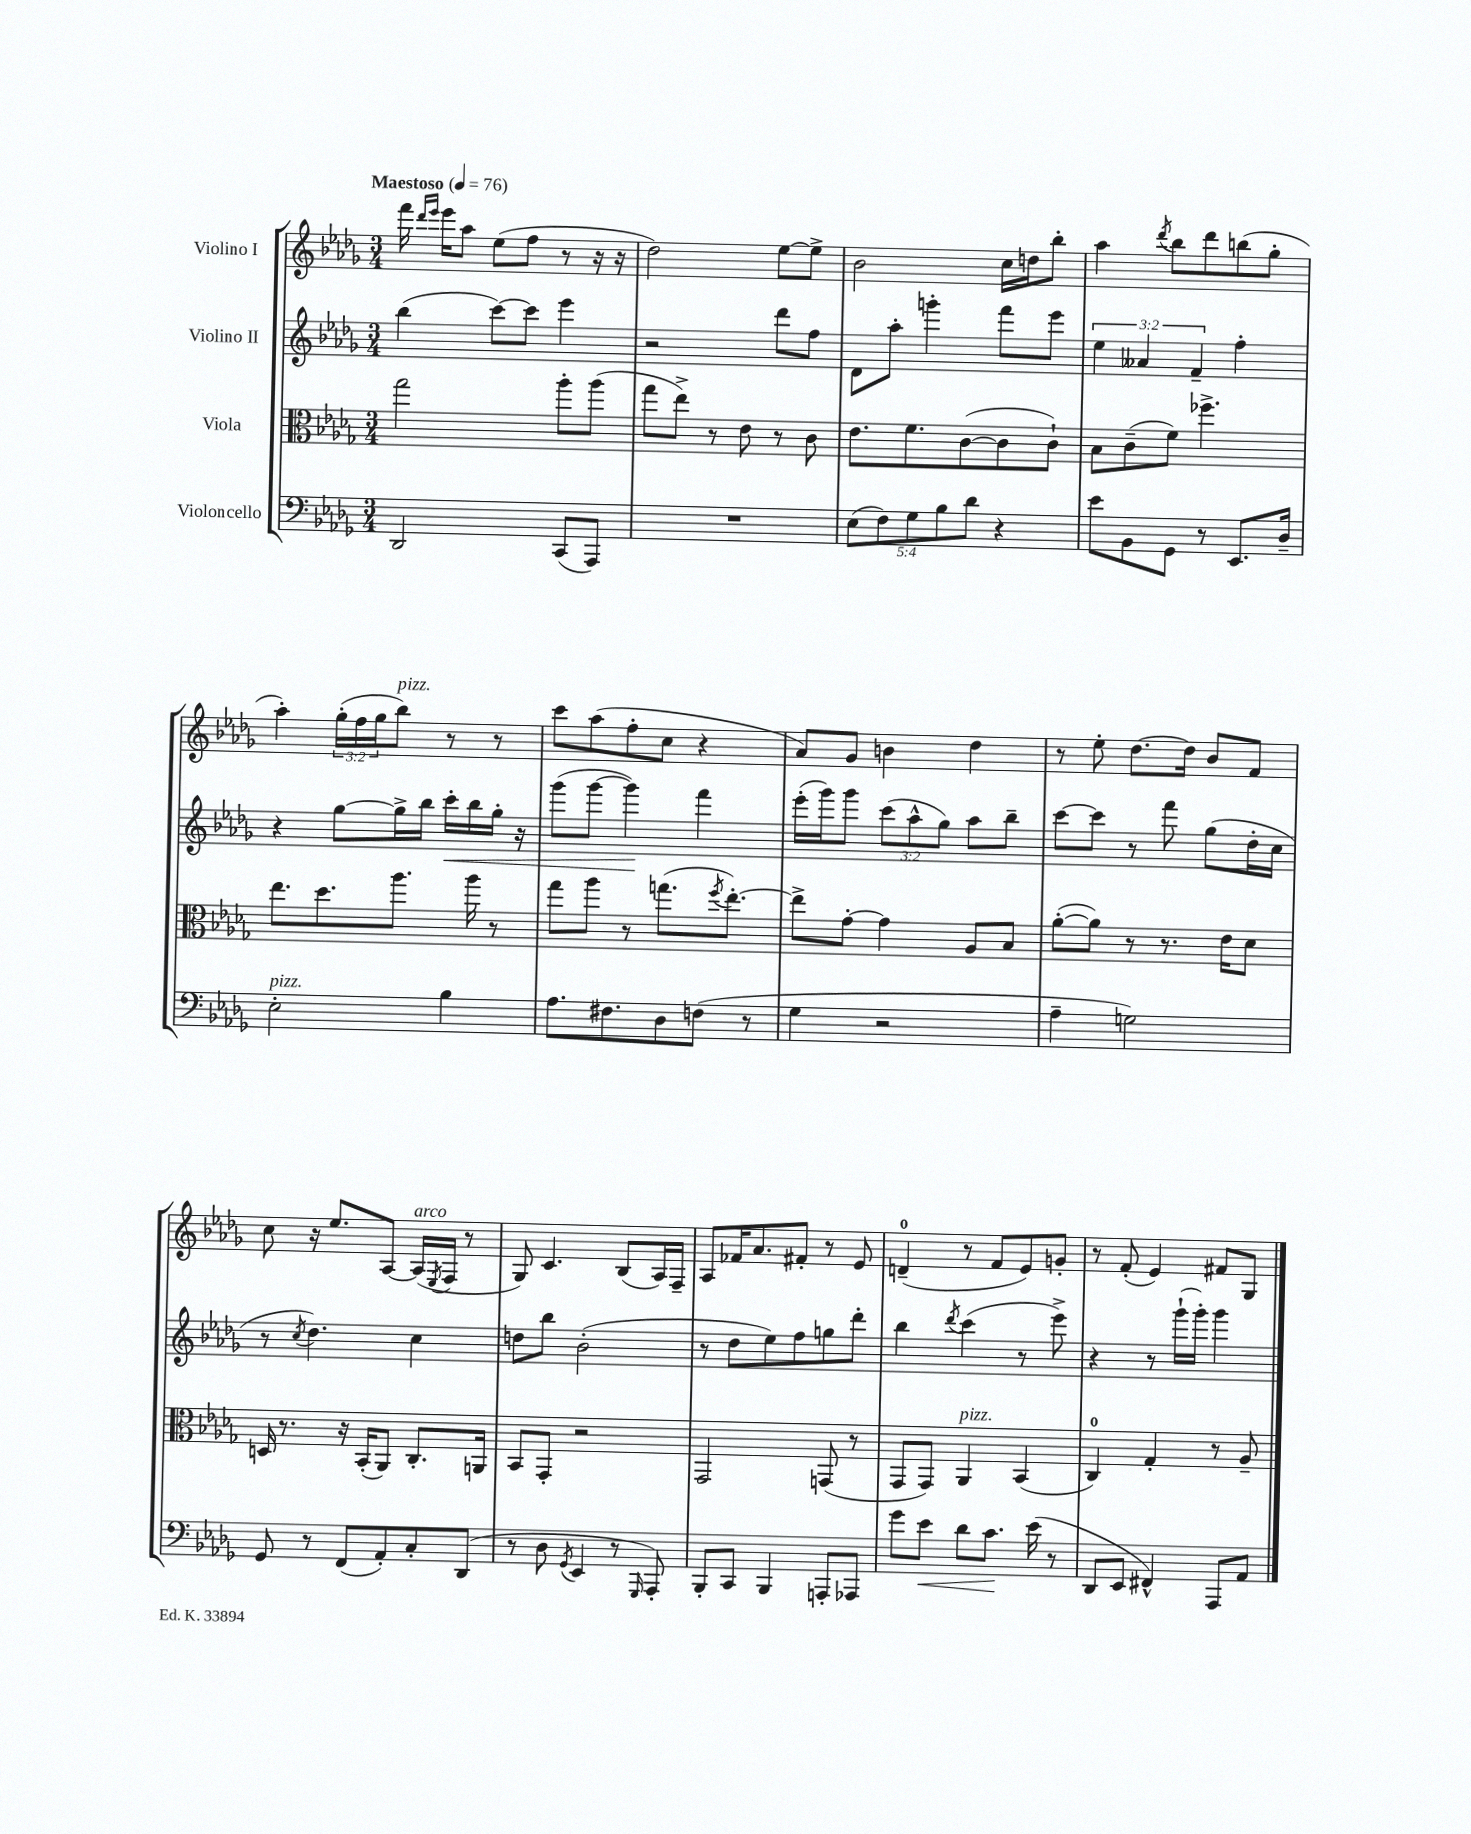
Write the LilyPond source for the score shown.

<<
\new StaffGroup <<
\new Staff = "s0" \with { instrumentName = "Violino I" } {
    \clef treble \key des \major \numericTimeSignature \time 3/4 \override Staff.TupletNumber.text = #tuplet-number::calc-fraction-text \tempo "Maestoso" 4 = 76
    f'''16 \grace { des'''16 ees'''16 } ees'''16 aes''8 ees''8( f''8 r8 r16 r16 |
    des''2) ees''8~ ees''8-> |
    bes'2 c''16 d''16 bes''8-. |
    aes''4 \acciaccatura { des'''8 } bes''8 des'''8 b''8( ges''8-. |
    aes''4-.) \tuplet 3/2 { ges''16-.( f''16 ges''16 } bes''8^\markup { \italic "pizz." }) r8 r8 |
    c'''8 aes''8( f''8-. c''8 r4 |
    aes'8) ges'8 b'4 des''4 |
    r8 ees''8-. des''8.~ des''16 bes'8 f'8 |
    c''8 r16 ees''8. aes8~ aes16^\markup { \italic "arco" }( \acciaccatura { ees8 } f16 r8 |
    ges8) c'4. bes8( aes16) f16-- |
    aes8 fes'16 aes'8. fis'8-. r8 ees'8 |
    d'4-0--( r8 f'8 ees'8) g'8-. |
    r8 f'8-.( ees'4) fis'8 ges8 \bar "|." |
}
\new Staff = "s1" \with { instrumentName = "Violino II" } {
    \clef treble \key des \major \numericTimeSignature \time 3/4 \override Staff.TupletNumber.text = #tuplet-number::calc-fraction-text
    bes''4( c'''8~) c'''8 ees'''4 |
    r2 des'''8 f''8 |
    des'8 aes''8-. g'''4-. f'''8 ees'''8 |
    \tuplet 3/2 { ees''4 aeses'4 f'4-- } f''4-. |
    r4 ges''8~ ges''16-> bes''16 c'''16-.\< bes''16 ges''16-. r16 |
    ges'''8( ges'''8~ ges'''4\!) f'''4 |
    ees'''16-.( ges'''16) ges'''8 \tuplet 3/2 { c'''8( aes''8-^ ges''8) } aes''8 bes''8-- |
    c'''8~ c'''8 r8 f'''8 ges''8( des''16-. c''16 |
    r8 \acciaccatura { c''8 } des''4.) c''4 |
    d''8 bes''8 bes'2-.( |
    r8 des''8 ees''8) f''8 g''8 des'''8-. |
    bes''4 \acciaccatura { des'''8 } c'''4( r8 ees'''8->) |
    r4 r8 ges'''16-!( ges'''16-.) ges'''4 \bar "|." |
}
\new Staff = "s2" \with { instrumentName = "Viola" } {
    \clef alto \key des \major \numericTimeSignature \time 3/4
    ges''2 aes''8-. aes''8( |
    ges''8 ees''8->) r8 ees'8 r8 c'8 |
    ees'8. f'8. c'8~( c'8 c'8-!) |
    bes8 c'8--( f'8) fes''4.-> |
    ees''8. des''8. aes''8. aes''16 r8 |
    ges''8 aes''8 r8 g''8.( \acciaccatura { f''8 } ees''8.~-.) |
    ees''8-> ges'8~-. ges'4 aes8 bes8 |
    aes'8~-.( aes'8) r8 r8. ees'16 des'8 |
    d16 r8. r16 bes,16-.( aes,8) c8.-. a,16 |
    bes,8 ges,8-. r2 |
    ges,2 g,8( r8 |
    ges,8 ges,8) aes,4^\markup { \italic "pizz." } bes,4( |
    c4-0) ges4-. r8 aes8-- \bar "|." |
}
\new Staff = "s3" \with { instrumentName = "Violoncello" } {
    \clef bass \key des \major \numericTimeSignature \time 3/4 \override Staff.TupletNumber.text = #tuplet-number::calc-fraction-text
    des,2 c,8( aes,,8) |
    R2. |
    \tuplet 5/4 { ees8( f8) ges8 bes8 des'8 } r4 |
    ees'8 bes,8 ges,8 r8 ees,8. des16-- |
    ees2-.^\markup { \italic "pizz." } bes4 |
    aes8. fis8. des8 f8( r8 |
    ges4 r2 |
    aes4-- g2) |
    ges,8 r8 f,8( aes,8-.) c8-. des,8( |
    r8 des8 \acciaccatura { ges,8 } ees,4 r8 \grace { ges,,16 } aes,,8-.) |
    bes,,8-. c,8 bes,,4 a,,8-. aes,,8 |
    ges'8 ees'8\< des'8 c'8.\! ees'16( r8 |
    des,8 ees,8 fis,4-^) aes,,8 aes,8 \bar "|." |
}
>>
>>
\layout { \context { \Score \remove "Bar_number_engraver" } }
